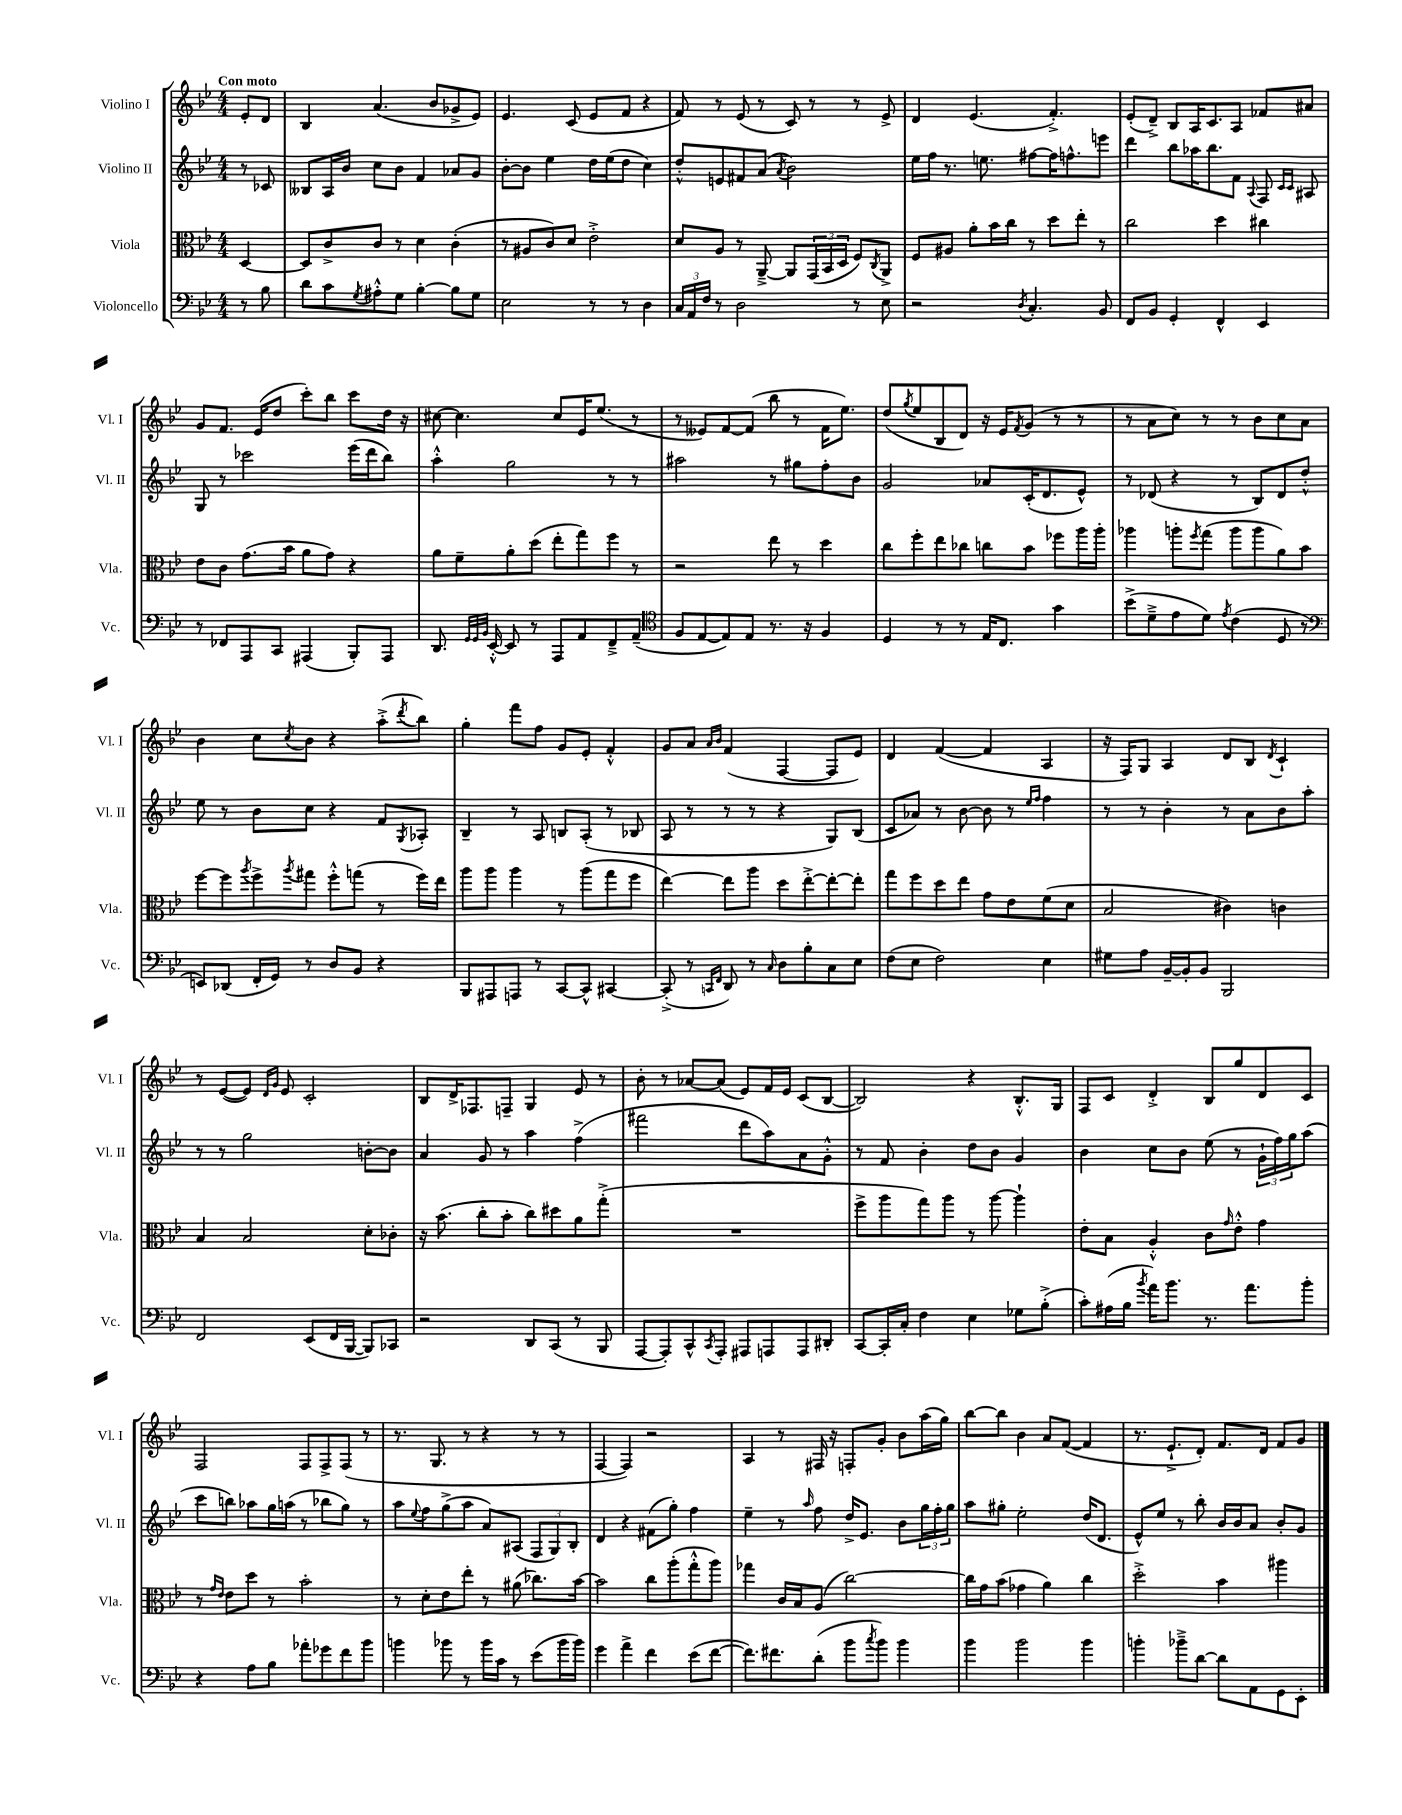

**kern	**kern	**kern	**kern
*staff4	*staff3	*staff2	*staff1
*clefF4	*clefC3	*clefG2	*clefG2
*k[b-e-]	*k[b-e-]	*k[b-e-]	*k[b-e-]
*M4/4	*M4/4	*M4/4	*M4/4
8r	[4D	8r	8e-'
8B-	.	8c-	8d
=	=	=	=
8d	8D]	8B--	4B-
8c	8c^	16A	.
.	.	16b-	.
8qG	.	.	.
8A#'^^	8c	8cc	(4.a
8G	8r	8b-	.
[4B-'	4d	4f	.
.	.	.	8b-
8B-]	(4c'	8a-	8g-^
8G	.	8g	8e-)
=	=	=	=
2E-	8r	[8b-'	4.e-
.	8A#	8b-]	.
.	8c)	4ee-	.
.	8d	.	(8c
8r	2e-'^	16dd	8e-
.	.	(16ee-	.
8r	.	8dd	8f
4D	.	4cc)	4r
=	=	=	=
24C	8d	8dd'^^	8f)
24AA	.	.	.
24F	.	.	.
8r	8A	8e	8r
2D	8r	8f#	(8e-
.	[8AA~^	(8a	8r
.	.	8qa	.
.	8AA]	2b-)	8c)
.	(24GG	.	8r
.	24BB-	.	.
.	24D	.	.
8r	8F)	.	8r
.	8qC	.	.
8E-	8AA^	.	8e-^
=	=	=	=
2r	8F	16ee-	4d
.	.	16ff	.
.	8A#	8.r	.
.	8a'	.	(4.e-
.	.	8.ee	.
.	16b-	.	.
.	16cc	.	.
8qD	.	.	.
4.C'	8r	[8ff#	.
.	8dd	16ff#]	4.f'^)
.	.	8.ff^^	.
.	8ee-'	.	.
8BB-	8r	8eee	.
=	=	=	=
8FF	2cc	4ddd	(8e-'
8BB-	.	.	8d~^)
4GG'	.	8bb-	8B-
.	.	16aa-	16A
.	.	8.bb-	8.c
4FF^^	4dd	.	.
.	.	8f	8A
.	.	8qqA	.
4EE-	4cc#	8F	8f-
.	.	16qqc	.
.	.	16qqc	.
.	.	8A#	8a#
=	=	=	=
8r	8e-	8G	8g
8FF-	8c	8r	8.f
8AAA	(8.g	2ccc-	.
.	.	.	(16e-
8CC	.	.	8dd
.	16b-	.	.
(4AAA#	8a	.	8ccc')
.	8g)	.	8bb-
8BBB-')	4r	(16eee-	8ccc
.	.	16ddd	.
8AAA#	.	8bb-)	16dd
.	.	.	16r
=	=	=	=
8.DD	8a	4aa'^^	[8cc#
.	8f~	.	4.cc#]
32qqGG	.	.	.
32qqGG	.	.	.
32qqBB-	.	.	.
[16EE-'^^	.	.	.
8EE-]	8a'	2gg	.
8r	(8dd	.	.
8AAA	8ee-'	.	8cc#
8AA	8gg)	.	16e-
.	.	.	(8.ee-
8FF~^	8ff	8r	.
(8AA~	8r	8r	8r
=	=	=	=
*clefC4	*	*	*
8F	2r	2aa#	8r
[8E-	.	.	8e--)
8E-])	.	.	[8f
8E-	.	.	(8f]
8.r	8ee-	8r	8bb-
.	8r	8gg#	8r
16r	.	.	.
4F	4dd	8ff'	16f
.	.	.	8.ee-)
.	.	8b-	.
=	=	=	=
4D	8cc	2g	(8dd
.	.	.	8qgg
.	8ff'	.	8ee-
8r	8ee-	.	8B-
8r	8cc-	.	8d)
16E-	8cc	8a-	16r
8.C	.	.	16e-
.	.	.	8qf
.	8b-	(16c'	(8g
.	.	8.d	.
4g	8ff-	.	8r
.	16aa	8e-^^)	8r
.	16aa'	.	.
=	=	=	=
(8b-^	4aa-	8r	8r
8d~^	.	(8d-	8a
8e-	8aa'	4r	8cc)
.	8qff	.	.
8d)	(8gg	.	8r
8qe-	.	.	.
(4c	8aa	8r	8r
.	8aa	8B-)	8b-
8D	8a)	8d-	8cc
8r	8b-	8dd'^^	8a
=	=	=	=
*clefF4	*	*	*
8EE)	[8ff	8ee-	4b-
(8DD-	8ff]	8r	.
.	8qaa	.	.
16FF'	8ff^	8b-	8cc
16GG)	.	.	.
.	8qaa	.	8qcc
8r	8gg#	8cc	8b-
8D	8ff'^^	4r	4r
8BB-	(8gg	.	.
4r	8r	8f	(8aa'^
.	.	8qG	8qddd
.	16ff)	8A-'	8bb-)
.	16ee-	.	.
=	=	=	=
8BBB-	8aa	4B-~	4gg'
8AAA#	8aa	.	.
8AAA	4aa	8r	8fff
8r	.	8A	8ff
[8CC	8r	8B	8g
8CC^^]	(8aa	(8A'	8e-'
[4CC#	8gg	8r	4f'^^
.	8ff	8B-	.
=	=	=	=
(8CC#'^]	[4ee-)	8A	8g
8r	.	8r	8a
16qqCC	.	.	16qqa
16qqFF	.	.	16qqb-
8DD)	8ee-]	8r	(4f
8r	8aa	8r	.
16qqC	.	.	.
8D	8dd	4r	[4F
8B-'	[8ee-'^	.	.
8C	8ee-'_	8G)	8F]
8E-	8ee-']	(8B-	8e-)
=	=	=	=
(8F	8gg	8c	4d
8E-	8ff	8a-)	.
2F)	8dd	8r	([4f
.	8ee-	[8b-	.
.	8g	8b-]	4f]
.	8e-	8r	.
.	.	16qqee-	.
.	.	16qqff	.
4E-	(8f	4ff	4A
.	8d	.	.
=	=	=	=
8G#	2B-	8r	16r
.	.	.	16F)
8A	.	8r	8G
[16BB-~	.	4b-'	4A
16BB-']	.	.	.
8BB-	.	.	.
2BBB-	4c#)	8r	8d
.	.	8a	8B-
.	.	.	8qd
.	4c	8b-	4c`
.	.	8aa'	.
=	=	=	=
2FF	4B-	8r	8r
.	.	8r	([8e-
.	2B-	2gg	8e-])
.	.	.	16qqd
.	.	.	16qqg
.	.	.	8e-
(8EE-	.	.	2c'
16FF	.	.	.
[16BBB-	.	.	.
8BBB-])	8d'	[8b'	.
8CC-	8c-'	8b]	.
=	=	=	=
2r	16r	4a	8B-
.	(8.b-	.	.
.	.	.	16d^
.	.	.	8.F-
.	8cc'	8g	.
.	8b-'	8r	8F~
8DD	8cc)	4aa	4G
(8CC	8dd#	.	.
8r	8a	(4ff^	8e-
8BBB-	(8gg'^	.	8r
=	=	=	=
[8AAA	1r	2fff#	8b-'
8AAA'])	.	.	8r
8CC^^	.	.	[8a-
8qCC	.	.	.
8AAA'	.	.	(8a-]
8AAA#	.	8ddd	8e-)
8AAA	.	8aa)	16f
.	.	.	16e-
8AAA	.	8a	(8c
8DD#'	.	8g'^^	[8B-
=	=	=	=
[8CC	8ff^	8r	2B-])
16CC']	8aa	8f	.
16C'	.	.	.
4F	8gg)	4b-'	.
.	8aa	.	.
4E-	8r	8dd	4r
.	[8aa	8b-	.
8G-	4aa`]	4g	8.B-'^^
(8B-'^	.	.	.
.	.	.	16G
=	=	=	=
8c')	8e-'	4b-	8F
(16A#	8B-	.	8c
16B-	.	.	.
8qb-	.	.	.
16a)	4A'^^	8cc	4d'^
8.b-	.	.	.
.	.	8b-	.
8.r	8c	(8ee-	8B-
.	16qqg	.	.
.	8e-'^^	8r	8gg
8.a	.	.	.
.	4g	24g`	8d
.	.	24ff)	.
.	.	24gg	.
8b-'	.	(8aa	8c
=	=	=	=
4r	8r	8ccc	2F
.	16qqg	.	.
.	16qqe-	.	.
.	8e-	8bb)	.
8A	8dd	8aa-	.
8B-	8r	16gg	.
.	.	(16aa	.
8a-'	2b-'	8r	8F
8g-	.	8bb-	8F^
8f	.	8gg)	(8F
8b-	.	8r	8r
=	=	=	=
4b	8r	8aa	8.r
.	.	8qqee-	.
.	8d'	8ff	.
.	.	.	8.G
8b-	8e-	(8gg^	.
8r	8ee-'	8aa	8r
16b-	8r	8a)	4r
16c	.	.	.
8r	(8a#	(8A#	.
(8e-	8.cc-)	12F	8r
.	.	12G)	.
16b-	.	.	8r
.	.	12B-'	.
16b-)	[16b-	.	.
=	=	=	=
4g	2b-]	4d	[4F
4a^	.	4r	4F])
4f	8cc	(8f#	2r
.	(8aa'	8gg')	.
(8e-	8gg'^^	4ff	.
[8f	8aa)	.	.
=	=	=	=
8.f])	4gg-	4ee-~	4A
8.f#	.	.	.
.	16c	8r	8r
.	16B-	.	.
.	.	16qqaa	.
(8d'	(8A	8ff	16F#
.	.	.	16r
8b-	[2cc)	16dd^	8F'
.	.	8.e-	.
8qcc	.	.	.
8b-)	.	.	8g'
4b-	.	8b-	8b-
.	.	24gg	(16aa
.	.	24ff'	.
.	.	.	16gg)
.	.	24gg	.
=	=	=	=
4b-	16cc]	8aa	[8bb-
.	16g	.	.
.	(8b-	8gg#'	8bb-]
2b-	4g-	2ee-'	4b-
.	4a)	.	8a
.	.	.	([8f
4b-	4cc	(16dd	4f]
.	.	8.d	.
=	=	=	=
4b'	2dd'^	8e-^^)	8.r
.	.	8ee-	.
.	.	.	8.e-`^
8b-~^	.	8r	.
[8d	.	8bb-'	8d')
8d]	4b-	16b-	8.f
.	.	16b-	.
8AA	.	8a	.
.	.	.	16d
8GG	4aa#	8b-'	8f
8EE-'	.	8g	8g
==	==	==	==
*-	*-	*-	*-
